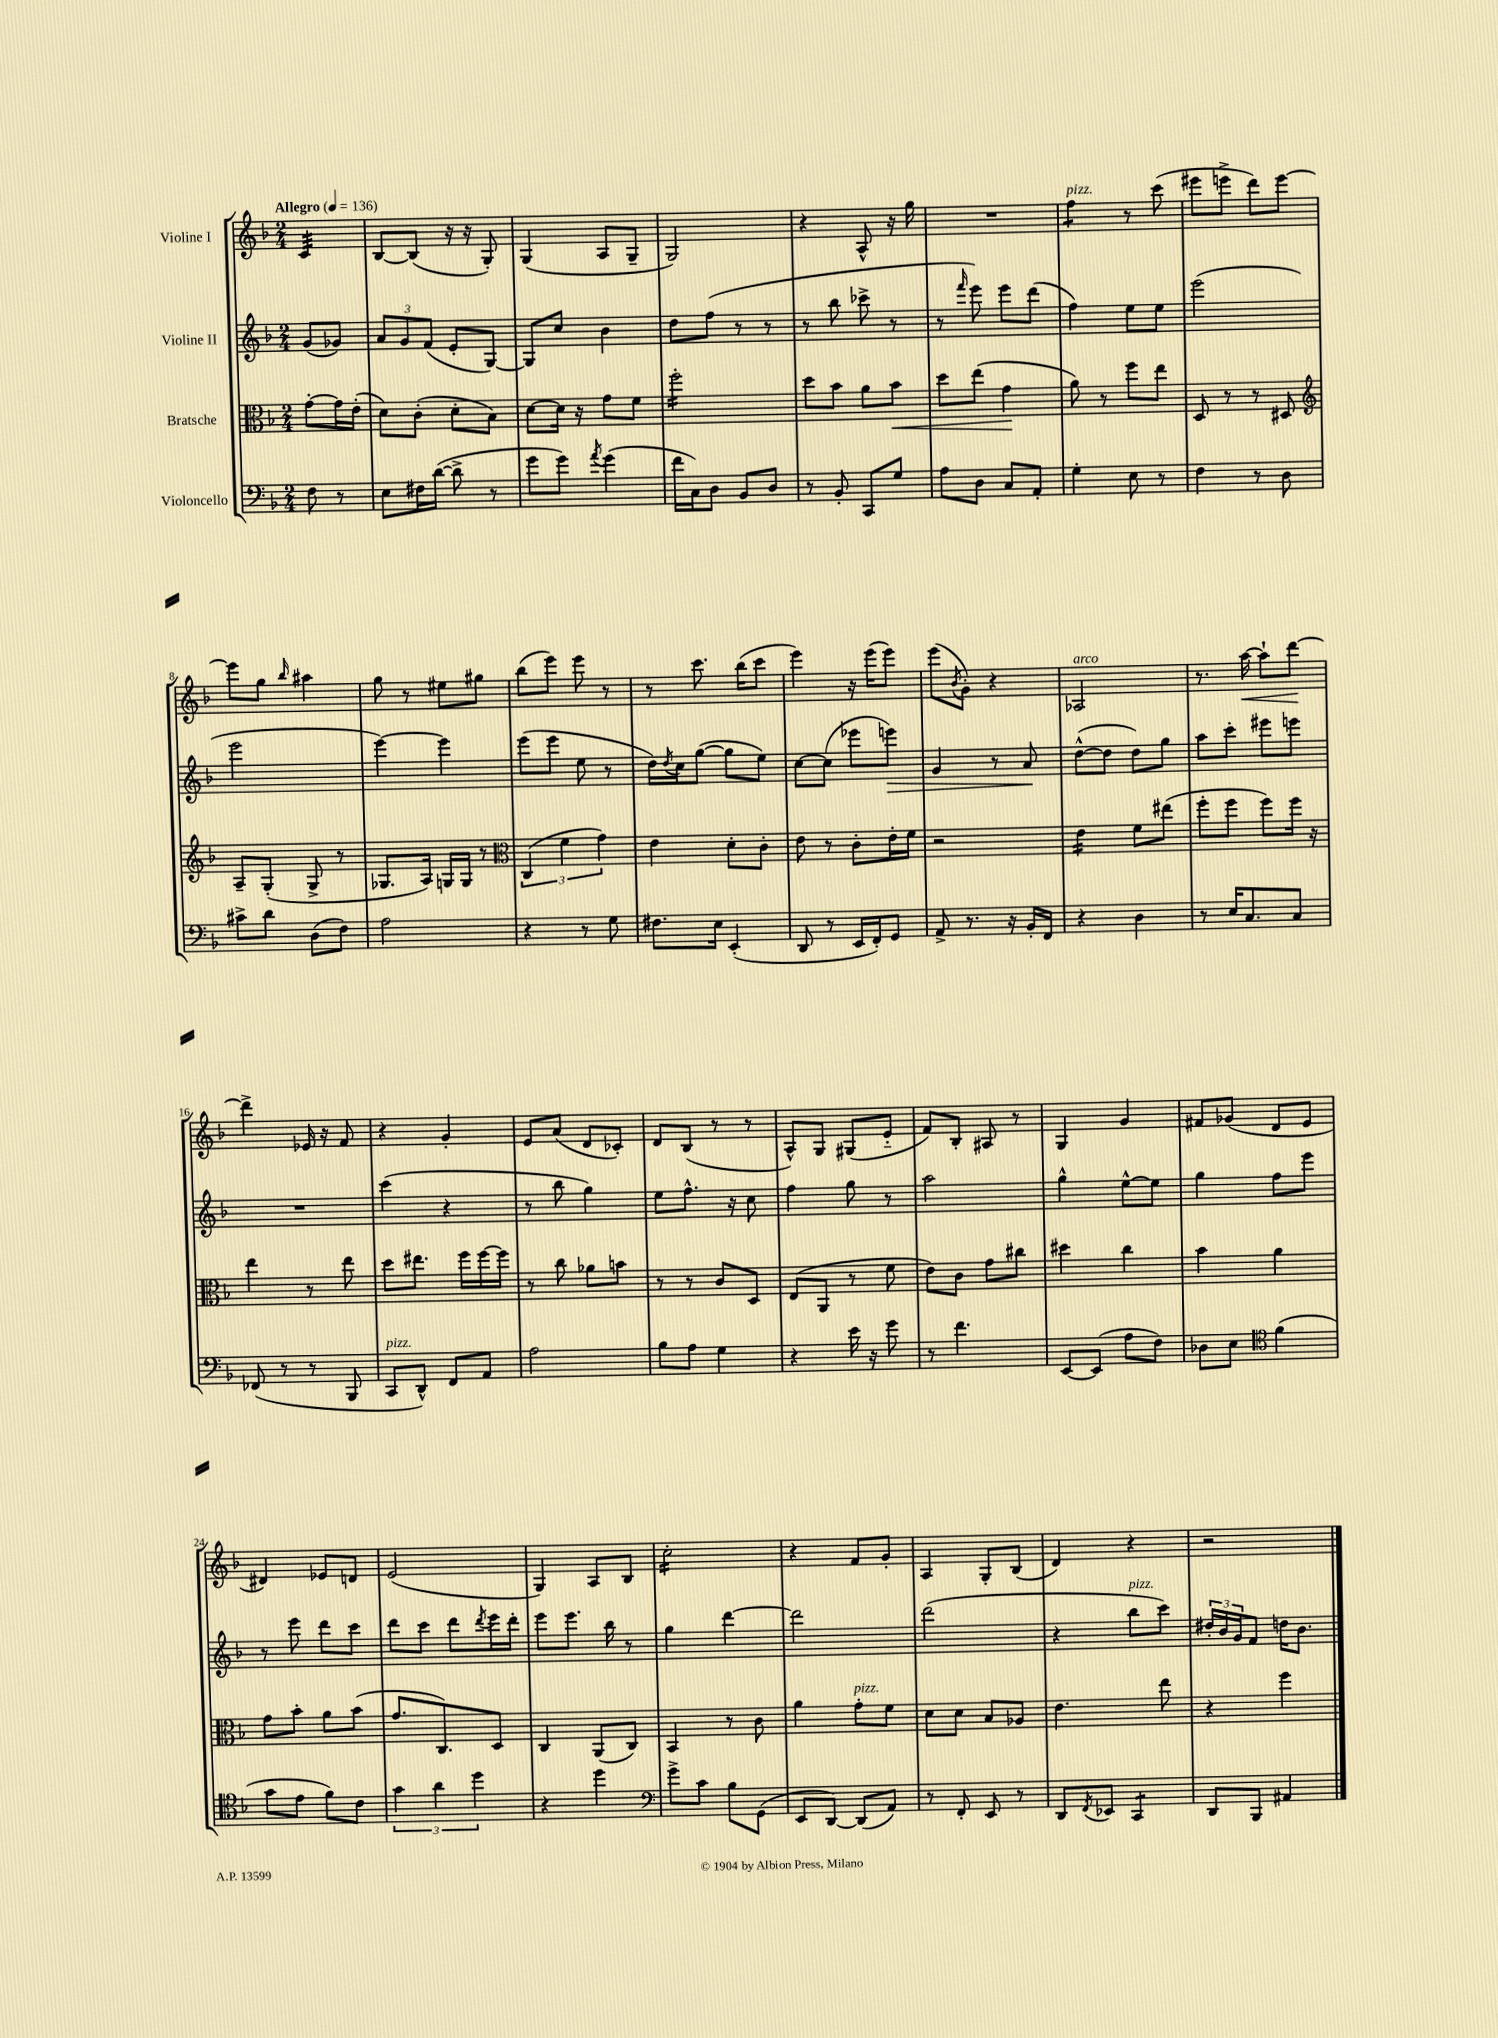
<<
\new StaffGroup <<
\new Staff = "s0" \with { instrumentName = "Violine I" } {
    \clef treble \key f \major \numericTimeSignature \time 2/4 \partial 4 \tempo "Allegro" 4 = 136
    c'4:32 |
    bes8~ bes8( r16 r16 g8-.) |
    g4( a8 g8-- |
    g2) |
    r4 a8-^ r16 g''16 |
    R2 |
    f''4:8^\markup { \italic "pizz." } r8 c'''8( |
    eis'''8 e'''8-> d'''8) e'''8~ |
    e'''8 g''8 \grace { bes''16 } ais''4 |
    g''8 r8 eis''8 gis''8 |
    bes''8( e'''8) e'''8 r8 |
    r8 c'''8. bes''16( c'''8 |
    e'''4) r16 e'''16( e'''8) |
    e'''8( \acciaccatura { bes'8 } g'8-.) r4 |
    aes2^\markup { \italic "arco" } |
    r8. a''16~\< a''8-! d'''8~\! |
    d'''4-> ees'16 r16 f'8 |
    r4 g'4-. |
    e'8 a'8( d'8 ces'8-.) |
    d'8 bes8( r8 r8 |
    a8-^) g8 gis8( e'8-_ |
    f'8) bes8-. ais8 r8 |
    g4 g'4 |
    fis'8 ges'8( d'8 e'8 |
    dis'4) ees'8 d'8 |
    e'2( |
    g4) a8 bes8 |
    c''2:16-. |
    r4 f'8 g'8-. |
    a4 g8-. bes8( |
    d'4) r4 |
    r2 \bar "|." |
}
\new Staff = "s1" \with { instrumentName = "Violine II" } {
    \clef treble \key f \major \numericTimeSignature \time 2/4 \partial 4
    g'8( ges'8) |
    \tuplet 3/2 { a'8 g'8 f'8( } e'8-. g8~) |
    g8 c''8 bes'4 |
    d''8 f''8( r8 r8 |
    r8 bes''8 ces'''8-> r8 |
    r8 \grace { f'''16 } e'''8) e'''8 d'''8( |
    f''4) e''8 e''8 |
    e'''2( |
    e'''2 |
    e'''4~) e'''4 |
    e'''8( e'''8 e''8 r8 |
    d''16) \acciaccatura { d''8 } c''16 g''8~( g''8 e''8) |
    c''8~ c''8( ees'''8 e'''8\>) |
    g'4 r8 a'8\! |
    d''8~-^( d''8 d''8) g''8 |
    a''8 c'''8-. eis'''8 e'''8 |
    R2 |
    c'''4( r4 |
    r8 bes''8 g''4) |
    e''8 f''8.-^ r16 c''8 |
    f''4 g''8 r8 |
    a''2 |
    g''4-^ e''8~-^ e''8 |
    g''4 f''8 e'''8 |
    r8 e'''8 d'''8 c'''8 |
    d'''8 c'''8 d'''8 \acciaccatura { d'''8 } e'''16 d'''16-. |
    e'''8 e'''8. bes''16 r8 |
    g''4 d'''4~ |
    d'''2 |
    d'''2( |
    r4 bes''8^\markup { \italic "pizz." } c'''8) |
    \tuplet 3/2 { dis''16-. bes'16 g'16 } f'8 d''16 bes'8. \bar "|." |
}
\new Staff = "s2" \with { instrumentName = "Bratsche" } {
    \clef alto \key f \major \numericTimeSignature \time 2/4 \partial 4
    g'8~-. g'16 e'16-.( |
    d'8) c'8-.( d'8-. bes8) |
    d'8~ d'16 r16 g'8 f'8 |
    f''2:16-. |
    d''8 bes'8 a'8 bes'8\< |
    d''8 e''8( g'4\! |
    a'8) r8 f''8 e''8 |
    d8 r8 r8 dis8 |
    \clef treble a8-- g8-.( g8-> r8 |
    ges8. a16) g16 g16 r8 |
    \clef alto \tuplet 3/2 { c4( f'4 g'4) } |
    e'4 d'8-. c'8-. |
    e'8 r8 c'8-. e'16-. f'16 |
    r2 |
    e'4:16 f'8 eis''8( |
    f''8-. f''8 f''8) f''16 r16 |
    e''4 r8 e''8 |
    d''8 eis''8. f''16 f''16~ f''16 |
    r8 c''8 aes'8 b'8 |
    r8 r8 c'8 d8 |
    e8( a,8 r8 f'8 |
    e'8) c'8 g'8 cis''8 |
    dis''4 c''4 |
    bes'4 a'4 |
    g'8 bes'8-. a'8 bes'8( |
    g'8. c8.) d8 |
    c4 a,8( c8) |
    bes,4 r8 c'8 |
    a'4 g'8-.^\markup { \italic "pizz." } f'8 |
    d'8 d'8 bes8 aes8 |
    e'4. e''8 |
    r4 f''4 \bar "|." |
}
\new Staff = "s3" \with { instrumentName = "Violoncello" } {
    \clef bass \key f \major \numericTimeSignature \time 2/4 \partial 4
    f8 r8 |
    e8 fis16 d'16~( d'8-> r8 |
    g'8 g'8) \acciaccatura { a'8 } g'4( |
    f'16 c16) d8 bes,8 d8 |
    r8 bes,8-. c,8 g8 |
    a8 d8 c8 a,8-. |
    g4-. e8 r8 |
    f4 r8 d8 |
    cis'8-> d'8 d8( f8) |
    a2 |
    r4 r8 g8 |
    fis8. e16 e,4-.( |
    d,8 r8 e,16 f,16-.) g,8 |
    a,8-> r8. r16 bes,16-. f,16 |
    r4 d4 |
    r8 e16 c8. c8 |
    fes,8( r8 r8 bes,,8 |
    c,8^\markup { \italic "pizz." } d,8-^) f,8 a,8 |
    a2 |
    bes8 a8 g4 |
    r4 e'16 r16 g'8 |
    r8 f'4. |
    e,8~ e,8( a8 f8) |
    des8 e8 \clef tenor f'4( |
    g'8 e'8 f'8) c'8 |
    \tuplet 3/2 { g'4 a'4 d''4 } |
    r4 d''4 |
    \clef bass g'8-> c'8 bes8 g,8( |
    e,8 d,8~) d,8( a,8) |
    r8 f,8-. e,8 r8 |
    d,8 \acciaccatura { f,8 } ees,8 c,4:8 |
    d,8 bes,,8 ais,4 \bar "|." |
}
>>
>>
